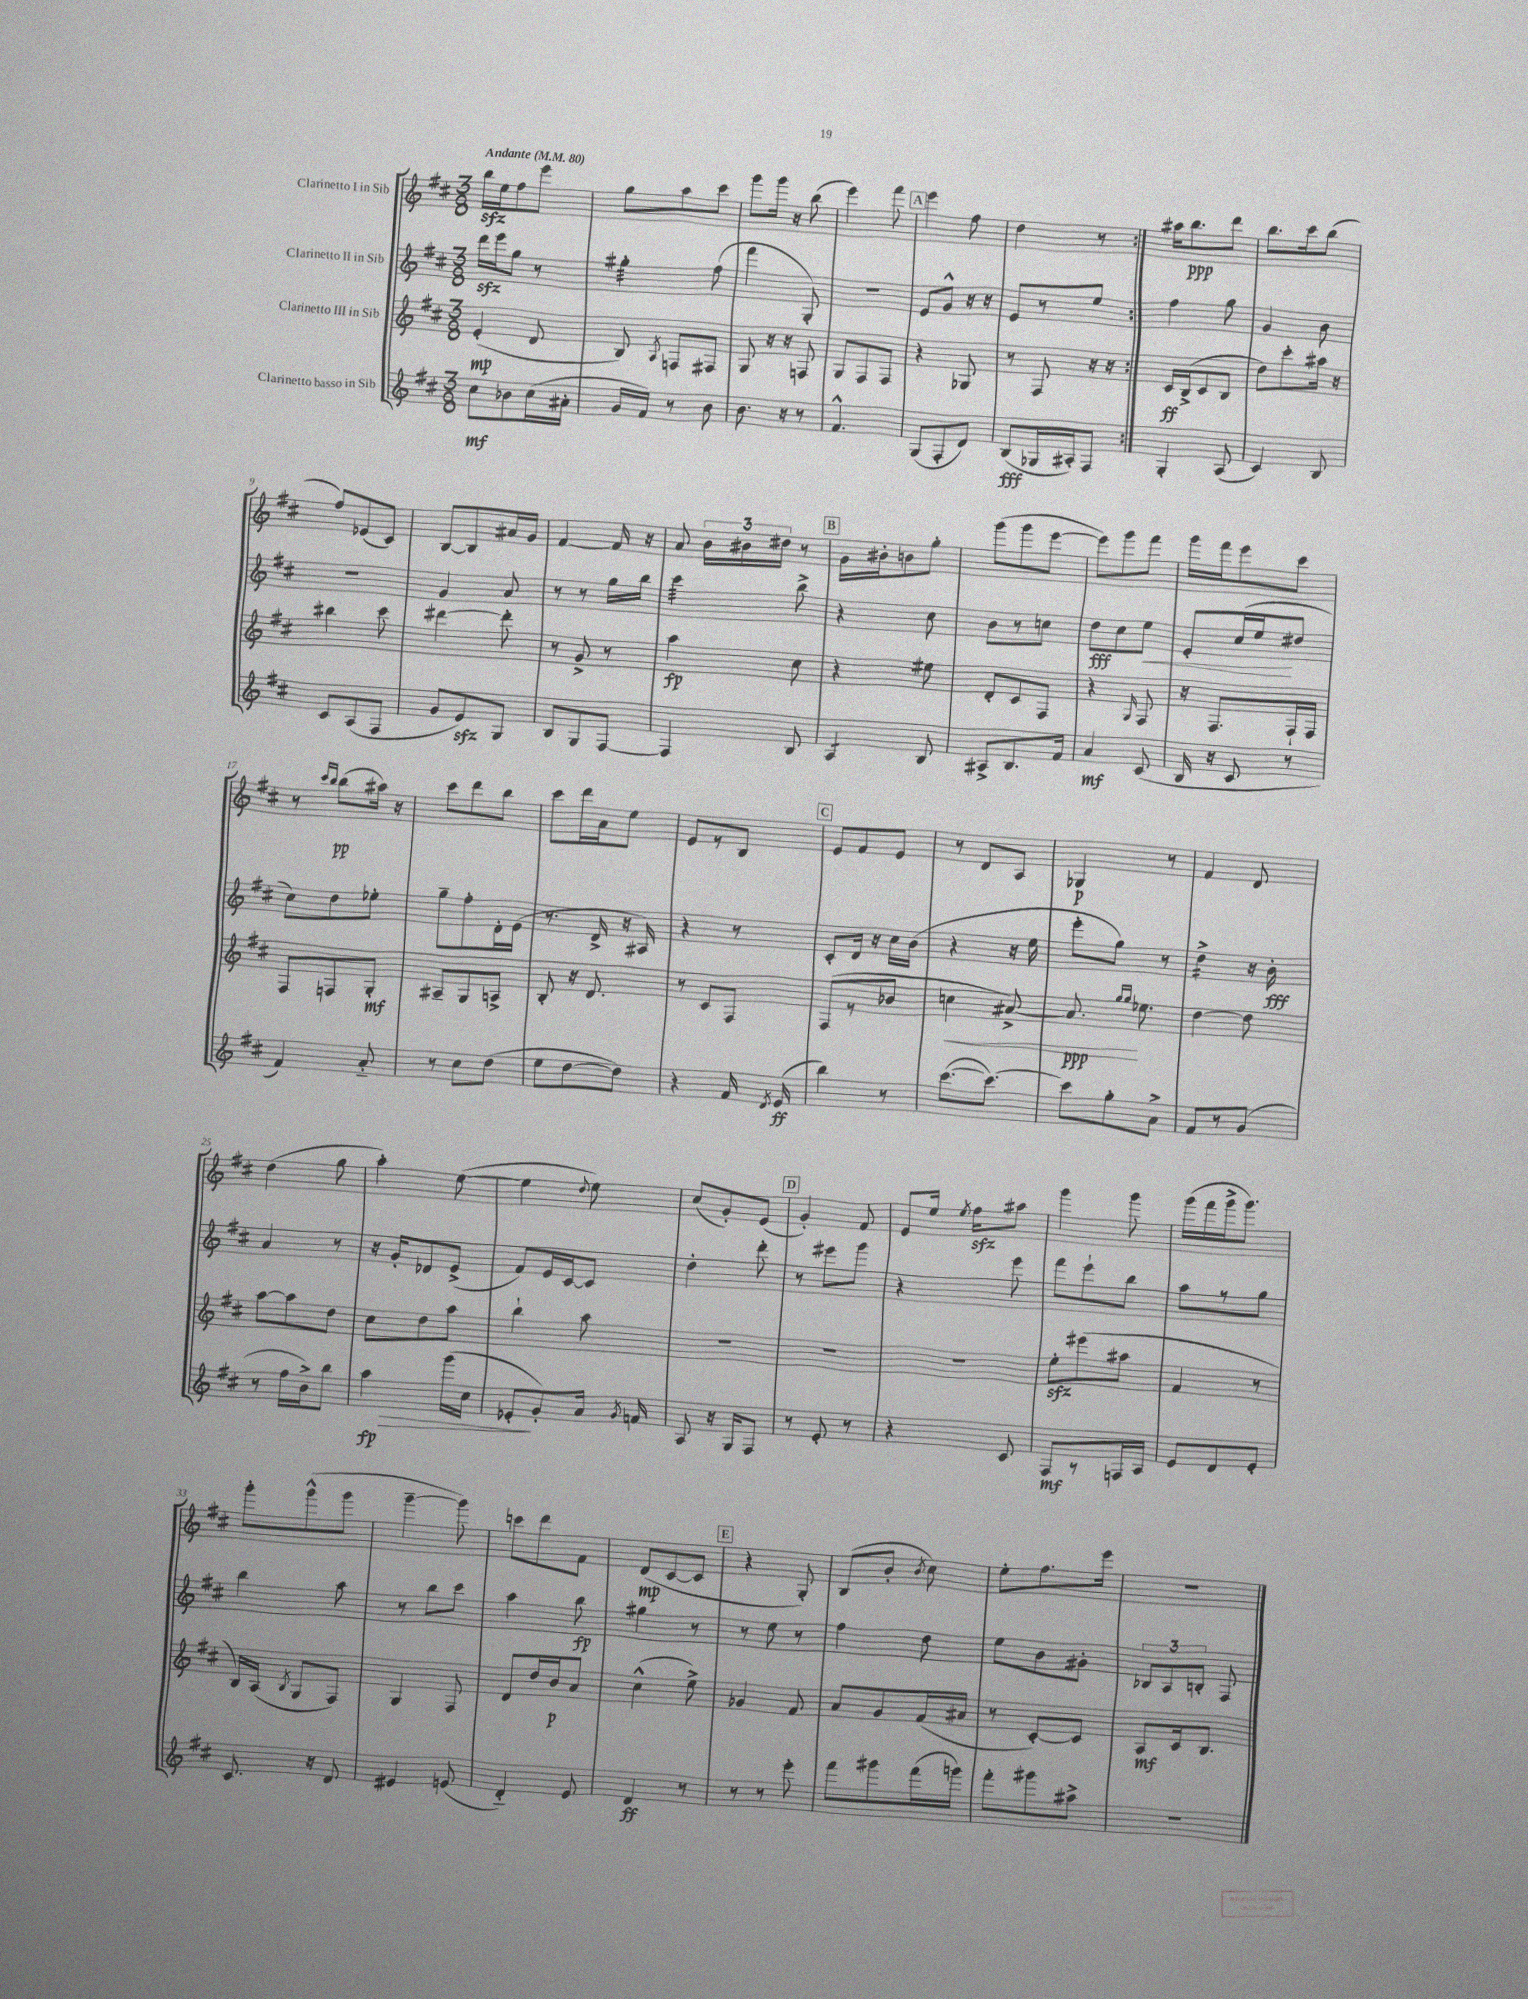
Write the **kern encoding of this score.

**kern	**kern	**kern	**kern
*staff4	*staff3	*staff2	*staff1
*clefG2	*clefG2	*clefG2	*clefG2
*k[f#c#]	*k[f#c#]	*k[f#c#]	*k[f#c#]
*M3/8	*M3/8	*M3/8	*M3/8
*MM80	*MM80	*MM80	*MM80
8cc#	(4e'	16ddd	16bb
.	.	16eee	16ee
8b-	.	8gg	8ff#
(16cc#	8d	8r	8eee
16a#'	.	.	.
=	=	=	=
16g	8B)	4gg#'	8gg
16f#)	.	.	.
.	8qA	.	.
8r	8F	.	8aa
8b	8F#	(8ff#	8ccc#
=	=	=	=
8.b	8G	4fff#	8ggg
.	16r	.	16ggg
16r	16r	.	16r
8r	8F	8G')	(8bb
=	=	=	=
4.f#^^	8G	4.r	4eee)
.	8F#	.	.
.	8F#	.	8fff#
=	=	=	=
(8G	4r	8e	4eee
8F#'	.	8g^^	.
8d)	8G-	16r	8ff#
.	.	16r	.
=	=	=	=
(8B	8r	8e	4dd
16G-	8F#	8r	.
16A#')	.	.	.
8F#	16r	8ee	8r
.	16r	.	.
=:|!	=:|!	=:|!	=:|!
4G'	16c#	4ff#	16aa#
.	(16B^	.	8.bb
.	8c#	.	.
(8A	8B	8gg	8ddd
=	=	=	=
4c#)	8dd)	4g	8.bb
.	8ccc#'	.	.
.	.	.	16ccc#
8B	16aa#	8b	(8bb
.	16r	.	.
=	=	=	=
8c#	4bb#	4.r	8ff#)
(8A	.	.	(8e-
8F#	8ccc#	.	8c#)
=	=	=	=
8g	[4ddd#	4g	[8B
8e)	.	.	8B]
8G	8ddd#']	8a	16a#
.	.	.	16g
=	=	=	=
8B	8r	8r	[4f#
8G	8g^	8r	.
[8F#	8r	16gg	16f#]
.	.	16bb	16r
=	=	=	=
4F#]	4aa	4ccc#	8a
.	.	.	24b
.	.	.	24b#
.	.	.	24dd#
8B	8cc#	8bb^	8r
=	=	=	=
4A	4r	4r	16g
.	.	.	16b#'
.	.	.	8b
8B	8ee#	8cc#	8gg'
=	=	=	=
8A#^	8d'	8b	(8ggg
8.B	8c#	8r	8ggg
.	8F#	8cc	[8eee
16f#	.	.	.
=	=	=	=
4a	4r	8dd	8eee])
.	.	8cc#	8ggg
.	16qqG	.	.
(8c#	8F#	8ee	8fff#
=	=	=	=
16B	16r	8e'	16ggg
16r	8.F#	.	16fff#
8c#	.	(16cc#	8eee
.	.	16ee	.
8r	16F#`	8dd#	8ccc#
.	16F#	.	.
=	=	=	=
4f#)	8F#	8cc#)	8r
.	.	.	16qqccc#
.	.	.	16qqbb
.	8F	8dd	(8bb
8a'~	8G'	8ee-'	16aa#)
.	.	.	16r
=	=	=	=
8r	8A#~	8gg~	8ccc#
8cc#	8G	8ff#'	8ddd
(8dd	8A^	16d'	8bb
.	.	(16e	.
=	=	=	=
8ee	8B'	8.r	8ccc#
[8dd	16r	.	16ddd
.	8.d	16d^	16a
8dd])	.	16r	8ee
.	.	16A#)	.
=	=	=	=
4r	8r	4r	8e
.	8c#	.	8r
16f#	8F#	8r	8B
8qd	.	.	.
(16e	.	.	.
=	=	=	=
4bb)	(8F#	8c#'	8e
.	8r	16d	8f#
.	.	16r	.
8r	8b-	16cc#	8e
.	.	(16b	.
=	=	=	=
([8.ccc#	4cc	4r	8r
.	.	.	8d
8.ccc#_)	.	.	.
.	[8a#^)	16r	8A
.	.	16ee	.
=	=	=	=
8ccc#]	8.a#]	8eee'	4G-
8gg'	.	8gg)	.
.	16qqgg	.	.
.	16qqgg	.	.
.	8.ee-	.	.
8a^	.	8r	8r
=	=	=	=
8f#	[4dd	4dd^	4f#
8r	.	.	.
(8g	8dd]	16r	8d
.	.	16b'	.
=	=	=	=
8r	[8aa	4a	(4dd
16ff#	8aa]	.	.
16b^)	.	.	.
8bb	8dd	8r	8gg
=	=	=	=
4aa	8cc#	16r	4aa')
.	.	16g'	.
.	8dd	8d-	.
(16ggg	8aa	(8e^	([8ee
16cc#	.	.	.
=	=	=	=
8e-'	4bb`	8f#)	4ee]
8g')	.	16e	.
.	.	[16c#	.
.	.	.	8qqdd
16a	8aa	8c#]	8ee)
8qg	.	.	.
16f	.	.	.
=	=	=	=
8A	4.r	4dd'	(8cc#
16r	.	.	8g')
16G	.	.	.
8F#	.	8ddd'	(8e
=	=	=	=
8r	4.r	8r	4g')
8e'	.	8eee#	.
8r	.	8ggg	8f#
=	=	=	=
4r	4.r	4r	8e
.	.	.	16ee
.	.	.	8qee
.	.	.	16ff#
8c#	.	8eee	8aa#
=	=	=	=
8F#	8ee'	8fff#	4ggg
8r	(8eee#	8eee`	.
16F	8aa#	8bb	8ggg
16A	.	.	.
=	=	=	=
8e	4f#	8aa	(16ggg
.	.	.	16fff#
8d	.	8r	16ggg^
.	.	.	8.ggg)
8e'	8r	8gg	.
=	=	=	=
8.c#	16B)	4bb	8ggg'
.	(16A	.	.
.	8qB	.	.
.	8G	.	(8ggg^^
16r	.	.	.
8d	8F#)	8aa	8ggg
=	=	=	=
4e#	4G	8r	[4ggg~
.	.	8bb	.
(8e	8F#	8ccc#	8ggg])
=	=	=	=
4d'~)	8d	4aa	8ccc
.	16dd	.	8ddd
.	16b	.	.
8e	8a	8bb	8f#
=	=	=	=
4d	(4cc#^^	4gg#	(8d
.	.	.	[8c#
8r	8ee^)	8r	8c#]
=	=	=	=
8r	4g-	8r	4r
8r	.	8ee	.
8eee'	8f#	8r	8G')
=	=	=	=
8fff#	8a	4ff#	(8B
8ggg#	8g	.	8b'
.	.	.	8qb
(16fff#	(16f#	8dd	8cc#)
16ggg)	16a#	.	.
=	=	=	=
8fff#'	8r	8ee	8ee'
8ggg#	[8c#')	8b	8.ff#
8aa#^	8c#]	8g#'	.
.	.	.	16eee
=	=	=	=
4.r	8A	12B-	4.r
.	.	12A	.
.	16c#	.	.
.	.	12B'	.
.	8.B	.	.
.	.	8F#	.
==	==	==	==
*-	*-	*-	*-
